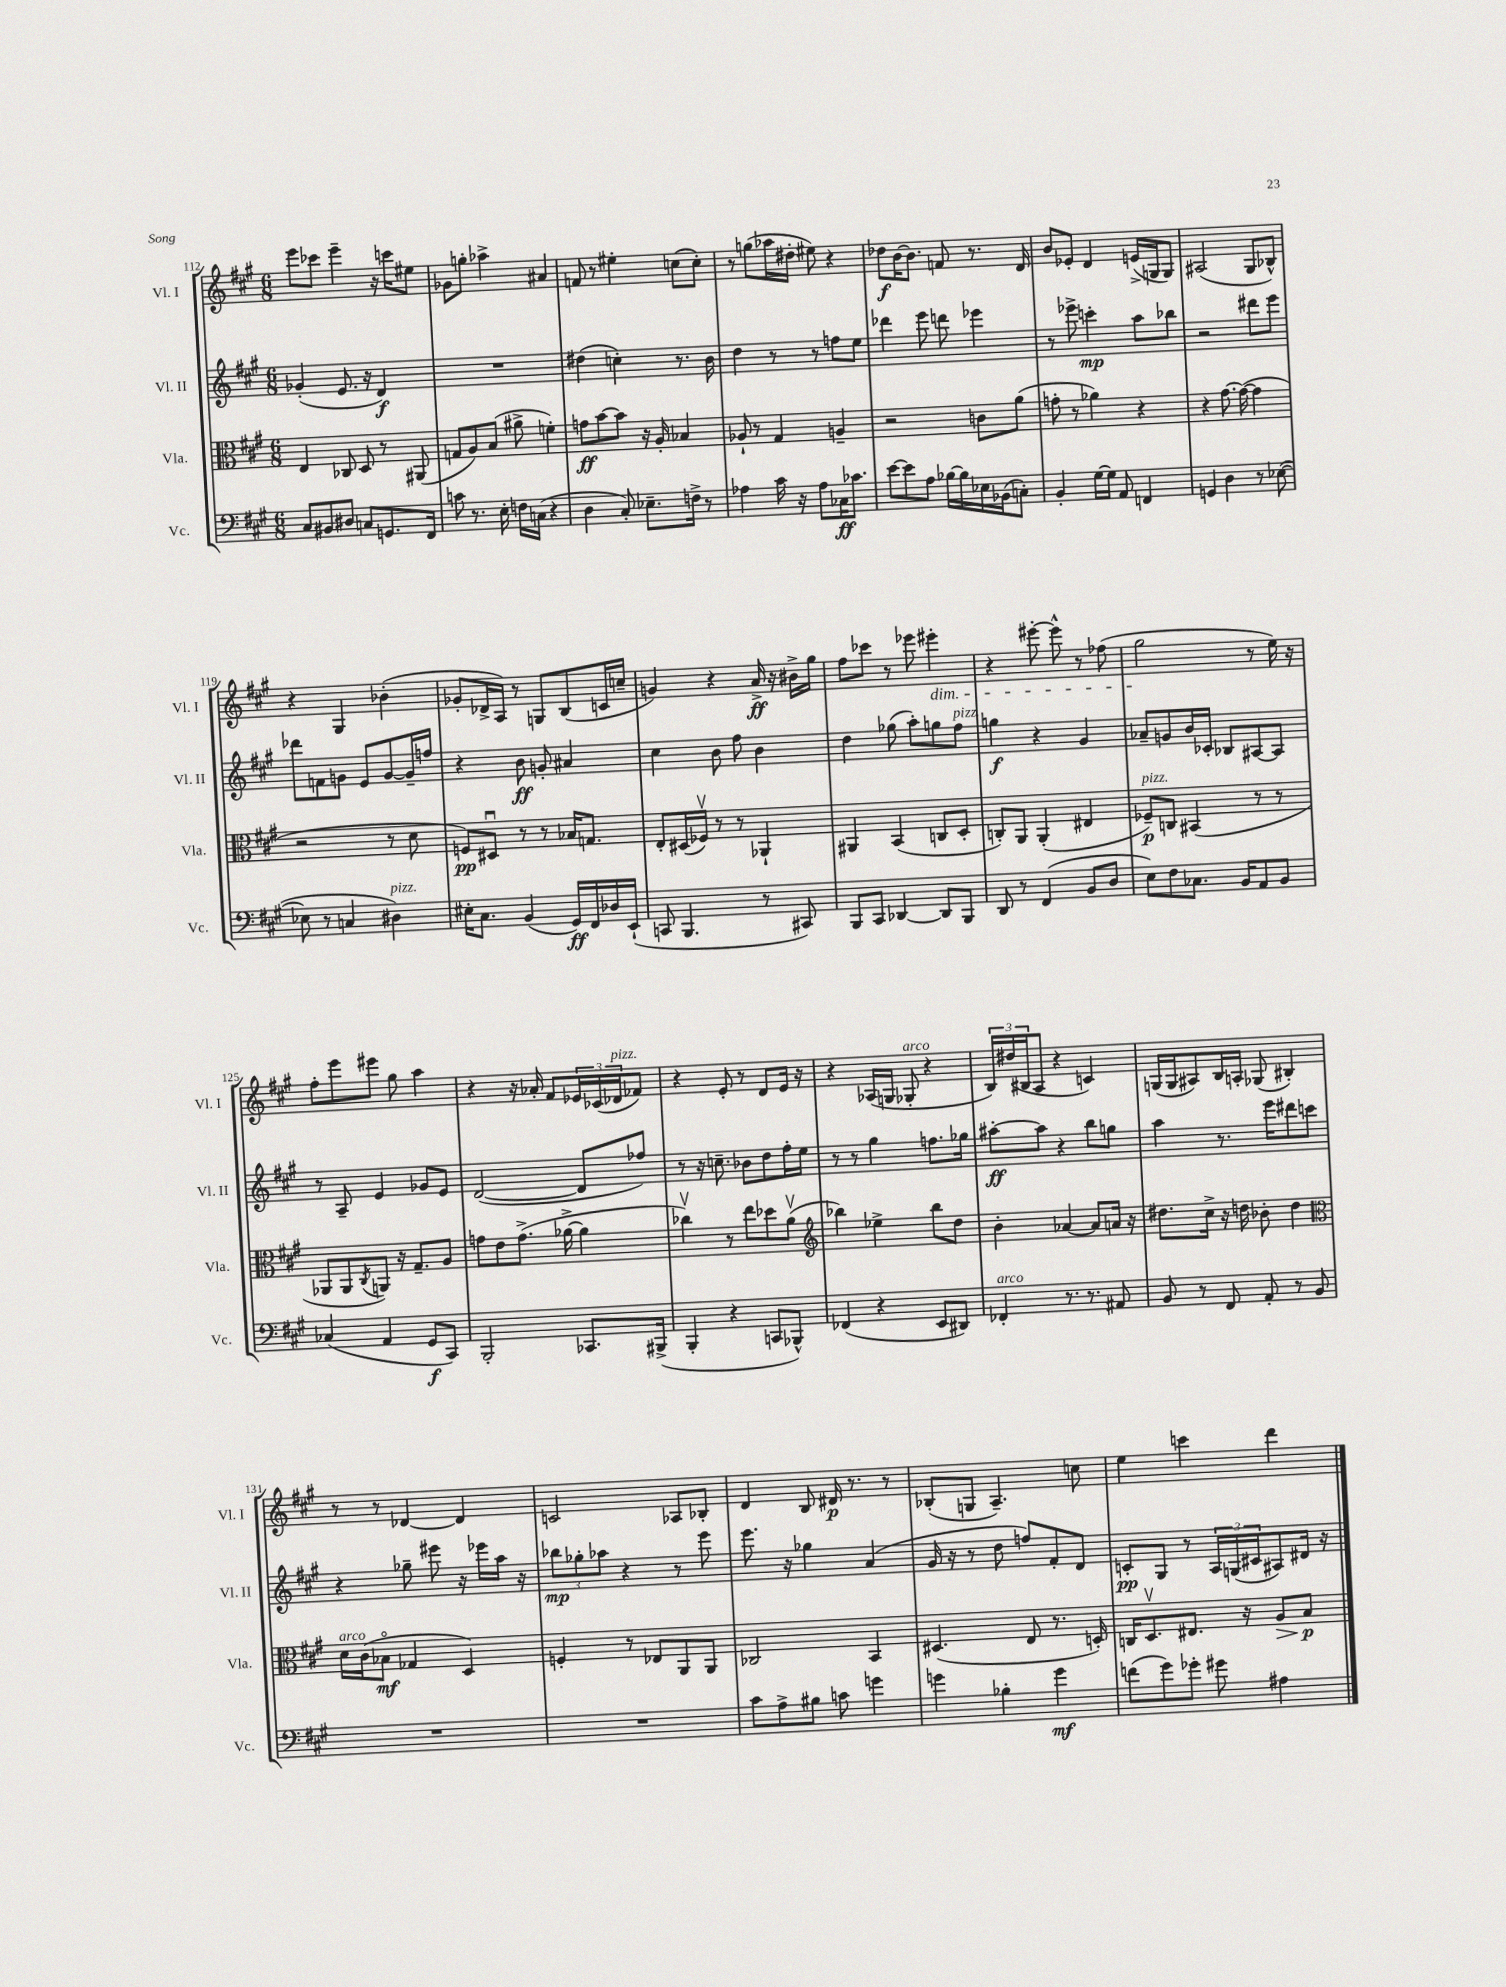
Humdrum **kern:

**kern	**dynam	**kern	**dynam	**kern	**dynam	**kern	**dynam
*part4	*part4	*part3	*part3	*part2	*part2	*part1	*part1
*staff4	*staff4	*staff3	*staff3	*staff2	*staff2	*staff1	*staff1
*I"Vc.	*	*I"Vla.	*	*I"Vl. II	*	*I"Vl. I	*
*I'Vc.	*	*I'Vla.	*	*I'Vl. II	*	*I'Vl. I	*
*clefF4	*	*clefC3	*	*clefG2	*	*clefG2	*
*k[f#c#g#]	*	*k[f#c#g#]	*	*k[f#c#g#]	*	*k[f#c#g#]	*
*M6/8	*	*M6/8	*	*M6/8	*	*M6/8	*
=112	=112	=112	=112	=112	=112	=112	=112
8C#/L	.	4E/	.	(4g-X'/	.	8eee\L	.
8BB#X/	.	.	.	.	.	8ccc-X\J	.
8D#X/J	.	8C-X/	.	8.e/	.	4eee~\	.
8Cn/L	.	8D/	.	.	.	.	.
.	.	.	.	16r	.	.	.
8.GGn/	.	8r	.	4d/)	f	16r	.
.	.	.	.	.	.	16cccn\KL	.
.	.	(8AA#X/	.	.	.	8ee#X\J	.
16FF#/Jk	.	.	.	.	.	.	.
=113	=113	=113	=113	=113	=113	=113	=113
8cn\	.	8Gn/L	.	2.r	.	8g-X\L	.
8.r	.	8A/)	.	.	.	8ggn'\J	.
.	.	(8B/J	.	.	.	4aa-X^\	.
16E'\	.	.	.	.	.	.	.
16Fn\LL	.	8a#X^\	.	.	.	.	.
(16Cn\JJ	.	.	.	.	.	.	.
4r	.	4fn'\)	.	.	.	4a#X/	.
=114	=114	=114	=114	=114	=114	=114	=114
4D\	.	8gn\L	ff	(4dd#X\	.	8fn/	.
.	.	[8b\	.	.	.	8r	.
8C#'/)	.	8b\J]	.	4ccn'\)	.	4ee#X'\	.
8.E-X~\L	.	16r	.	.	.	.	.
.	.	16A'/	.	.	.	.	.
.	.	4B-X/	.	8.r	.	(8ccn\L	.
16Fn^\Jk	.	.	.	.	.	.	.
8r	.	.	.	.	.	8cc'\J)	.
.	.	.	.	16b\	.	.	.
=115	=115	=115	=115	=115	=115	=115	=115
4A-X\	.	8A-X`/	.	4dd\	.	8r	.
.	.	8r	.	.	.	(8ggn\L	.
16c#\	.	4G#/	.	8r	.	16aa-X\L	.
16r	.	.	.	.	.	16dd#X'\JJ	.
8A-\L	.	.	.	8r	.	8ee#X\)	.
16C-X\K	ff	4An~/	.	8ffn\L	.	4r	.
8.c-X\J	.	.	.	.	.	.	.
.	.	.	.	8ee\J	.	.	.
=116	=116	=116	=116	=116	=116	=116	=116
[8e\L	.	2r	.	4ddd-X\	.	8dd-X\L	f
8e\]	.	.	.	.	.	[16b\K	.
.	.	.	.	.	.	8.b\J]	.
8A\J	.	.	.	8eee\	.	.	.
[16B-X\LL	.	.	.	8dddn\	.	8fn/	.
16B-\]	.	.	.	.	.	.	.
16E-X\	.	8cn\L	.	4eee-X\	.	8.r	.
(16BB-X\J	.	.	.	.	.	.	.
8Cn'\J)	.	(8a\J	.	.	.	.	.
.	.	.	.	.	.	16d/	.
=117	=117	=117	=117	=117	=117	=117	=117
4BB'/	.	8gn'\	.	8r	.	8b/L	.
.	.	8r	.	8eee-X^\	.	8e-X'/J	.
[16G#\LL	.	4a-X\)	.	4cccn'\	mp	4d/	.
16G#\JJ]	.	.	.	.	.	.	.
8AA/	.	.	.	.	.	.	.
4FFn/	.	4r	.	8aa\L	.	(16en^/LL	.
.	.	.	.	.	.	16Gn/J	.
.	.	.	.	8bb-X\J	.	8G/J)	.
=118	=118	=118	=118	=118	=118	=118	=118
4GGn/	.	4r	.	2r	.	(2A#X/	.
4D\	.	[8.g#\	.	.	.	.	.
.	.	(16g#\_	.	.	.	.	.
8r	.	4g#\]	.	8ddd#X\L	.	8G#/L	.
([8E-X\	.	.	.	8eee\J	.	8B-X^^/J)	.
!!LO:LB:g=z
=119	=119	=119	=119	=119	=119	=119	=119
8E-X\]	.	2r	.	8ddd-X\L	.	4r	.
8r	.	.	.	8fn\	.	.	.
4Cn/	.	.	.	8gn\J	.	4G#/	.
.	.	.	.	8e/L	.	.	.
!LO:TX:a:i:t=pizz.	!	!	!	!	!	!	!
4D#X\)	.	8r	.	[8g/	.	(4b-X'\	.
.	.	8d\	.	16g~/L]	.	.	.
.	.	.	.	16ffn/JJ	.	.	.
=120	=120	=120	=120	=120	=120	=120	=120
16E#X'\KL	.	8Fn/L)	pp	4r	.	8g-X'/L	.
8.C#\J	.	.	.	.	.	.	.
.	.	8D#Xu/J	.	.	.	16d-X^/L	.
.	.	.	.	.	.	16A/JJ)	.
(4BB/	.	8r	.	8b\	ff	8r	.
.	.	8r	.	8gn'/	.	8Gn/L	.
16GG#/LL)	ff	16B-X/KL	.	4a#X/	.	(8B/	.
16FF#/	.	8.Gn/J	.	.	.	.	.
16D-X/	.	.	.	.	.	16cn/L	.
(16EE`/JJ	.	.	.	.	.	16ccn~/JJ	.
=121	=121	=121	=121	=121	=121	=121	=121
8CCn/	.	8E'/L	.	4cc#\	.	4gn/)	.
4.BBB/	.	(16D#X/L	.	.	.	.	.
.	.	16F-Xv/JJ)	.	.	.	.	.
.	.	8r	.	8b\	.	4r	.
.	.	8r	.	8ff#\	.	.	.
8r	.	4AA-X`/	.	4b\	.	16a^/	ff
.	.	.	.	.	.	16r	.
8CC#X/)	.	.	.	.	.	16b#X^\LL	.
.	.	.	.	.	.	16gg#\JJ	.
=122	=122	=122	=122	=122	=122	=122	=122
8BBB/L	.	4AA#X/	.	4dd\	.	8ff#\L	.
8CC#/J	.	.	.	.	.	8ccc-X\J	.
[4DD-X/	.	(4BB/	.	(8gg-X\	.	8r	.
.	.	.	.	8aa'\L)	.	8eee-X\	.
!	!	!	!	!	!	!LO:TX:b:i:t=dim.	!
8DD-/L]	.	8Cn/L	.	8ggn\	.	4eee#X'\	.
!	!	!	!	!LO:TX:a:i:t=pizz.	!	!	!
8BBB/J	.	8D'/J	.	8ff#\J	.	.	.
=123	=123	=123	=123	=123	=123	=123	=123
8DD/	.	8Cn'/L)	.	4ggn\	f	4r	.
8r	.	8AA/J	.	.	.	.	.
(4FF#/	.	(4AA'/	.	4r	.	[8eee#X'\	.
.	.	.	.	.	.	8eee#^^\]	.
8BB/L	.	4E#X/	.	4g#/	.	8r	.
8D/J	.	.	.	.	.	(8ff-X\	.
=124	=124	=124	=124	=124	=124	=124	=124
!	!	!LO:TX:a:i:t=pizz.	!	!	!	!	!
8E\L)	.	8F-X~/L)	p	8a-X~/L	.	2gg#\	.
8F#\	.	8Cn/J	.	8gn/	.	.	.
8.C-X\J	.	(4BB#X/	.	16b/L	.	.	.
.	.	.	.	16c-X'/JJ	.	.	.
.	.	.	.	8B-X/L	.	.	.
16BB/KL	.	.	.	.	.	.	.
8AA/	.	8r	.	[8A#X/	.	8r	.
8BB/J	.	8r	.	8A#/J]	.	16ee\)	.
.	.	.	.	.	.	16r	.
!!LO:LB:g=z
=125	=125	=125	=125	=125	=125	=125	=125
(4C-X/	.	8AA-X/L	.	8r	.	8ff#'\L	.
.	.	8AA-/	.	8A~/	.	8eee\	.
.	.	8qC#/	.	.	.	.	.
4AA/	.	8AAn/J)	.	4e/	.	8eee#X\J	.
.	.	16r	.	.	.	8gg#\	.
.	.	8.G#~/L	.	.	.	.	.
8GG#/L	f	.	.	8g-X/L	.	4aa\	.
8CC#/J)	.	8A/J	.	8e/J	.	.	.
=126	=126	=126	=126	=126	=126	=126	=126
2BBB'/	.	8gn\L	.	([2d/	.	4r	.
.	.	8e\	.	.	.	.	.
.	.	(8.g^\J	.	.	.	16r	.
.	.	.	.	.	.	16a-X'/	.
.	.	.	.	.	.	8f#/L	.
.	.	[16a-X^\	.	.	.	.	.
8.CC-X/L	.	4a-\]	.	8d/L]	.	24e-X/L	.
.	.	.	.	.	.	(24c-X/	.
!	!	!	!	!	!	!LO:TX:a:i:t=pizz.	!
.	.	.	.	.	.	24d-X/J	.
.	.	.	.	8ff-X/J)	.	8f-X/J)	.
(16BBB#X^/Jk	.	.	.	.	.	.	.
=127	=127	=127	=127	=127	=127	=127	=127
4BBB'/	.	4cc-Xv\)	.	8r	.	4r	.
.	.	.	.	16r	.	.	.
.	.	.	.	8.ccn~\	.	.	.
4r	.	8r	.	.	.	8e'/	.
.	.	8ee\L	.	8b-X\L	.	8r	.
8CCn/L	.	8dd-X\	.	8dd\	.	8d/L	.
8BBB-X^^/J)	.	(8av\J	.	16ff#'\L	.	16e/Jk	.
.	.	.	.	16ee\JJ	.	16r	.
=128	=128	=128	=128	=128	=128	=128	=128
*	*	*clefG2	*	*	*	*	*
(4FF-X/	.	4bb-X\)	.	8r	.	4r	.
.	.	.	.	8r	.	.	.
4r	.	4ee-X^\	.	4gg#\	.	(16A-X/LL	.
.	.	.	.	.	.	16Gn/JJ	.
!	!	!	!	!	!	!LO:TX:a:i:t=arco	!
.	.	.	.	.	.	8G-X'/	.
8EE/L	.	8bb-\L	.	8.ffn\L	.	4r	.
8DD#X/J)	.	8dd\J	.	.	.	.	.
.	.	.	.	16gg-X\Jk	.	.	.
=129	=129	=129	=129	=129	=129	=129	=129
!LO:TX:a:i:t=arco	!	!	!	!	!	!	!
4FF-X'/	.	4b'\	.	[8aa#X'\L	ff	24B/LL)	.
.	.	.	.	.	.	(24dd#X/	.
.	.	.	.	.	.	24B#X/J	.
.	.	.	.	8aa#\J]	.	8A/J	.
8.r	.	[4a-X/	.	4r	.	4r	.
8.r	.	.	.	.	.	.	.
.	.	8a-/L]	.	8bb\L	.	4cn/)	.
8AA#X/	.	16an/Jk	.	8ggn\J	.	.	.
.	.	16r	.	.	.	.	.
=130	=130	=130	=130	=130	=130	=130	=130
8BB/	.	8.dd#X\L	.	4aa\	.	(16Gn/LL	.
.	.	.	.	.	.	16G/J	.
8r	.	.	.	.	.	8A#X/)	.
.	.	16cc#^\Jk	.	.	.	.	.
8FF#/	.	16r	.	8.r	.	16B/L	.
.	.	16ddn\	.	.	.	16An'/JJ	.
8AA'/	.	8b-X'\	.	.	.	(8G-X/	.
.	.	.	.	16eee\KL	.	.	.
8r	.	4dd\	.	8ddd#X\	.	4B#X'/)	.
8BB/	.	.	.	8cccn\J	.	.	.
!!LO:LB:g=z
=131	=131	=131	=131	=131	=131	=131	=131
*	*	*clefC3	*	*	*	*	*
!	!	!LO:TX:a:i:t=arco	!	!	!	!	!
2.r	.	16d\LL	.	4r	.	8r	.
.	.	(16c#\J	.	.	.	.	.
.	.	8B-X\J	mf	.	.	8r	.
.	.	4G-X/	.	8gg-X~\	.	[4d-X/	.
.	.	.	.	8eee#X\	.	.	.
.	.	4D/)	.	16r	.	4d-/]	.
.	.	.	.	16eee-X\LL	.	.	.
.	.	.	.	16aa\JJ	.	.	.
.	.	.	.	16r	.	.	.
=132	=132	=132	=132	=132	=132	=132	=132
2.r	.	4Fn'/	.	12bb-X\L	mp	2cn/	.
.	.	.	.	12gg-X'\	.	.	.
.	.	.	.	12aa-X\J	.	.	.
.	.	8r	.	4r	.	.	.
.	.	8E-X/L	.	.	.	.	.
.	.	8AA/	.	8r	.	8A-X/L	.
.	.	8AA/J	.	8eee\	.	8B-X'/J	.
=133	=133	=133	=133	=133	=133	=133	=133
8c#\L	.	2C-X/	.	8.eee\	.	4d/	.
8A^\	.	.	.	.	.	.	.
.	.	.	.	16r	.	.	.
8B#X\J	.	.	.	4gg-X\	.	8B/	.
8cn\	.	.	.	.	.	16d#X/	p
.	.	.	.	.	.	8.r	.
4gn\	.	4BB/	.	(4a/	.	.	.
.	.	.	.	.	.	8r	.
=134	=134	=134	=134	=134	=134	=134	=134
4gn\	.	(4.D#X/	.	16g#/	.	(8B-X'/L	.
.	.	.	.	16r	.	.	.
.	.	.	.	8r	.	8Gn/J	.
4B-X'\	.	.	.	8dd\	.	4.A~/)	.
.	.	8E/	.	8ffn/L)	.	.	.
4g\	mf	8.r	.	8f#'/	.	.	.
.	.	.	.	8d/J	.	8ccn\	.
.	.	16Dn'/)	.	.	.	.	.
=135	=135	=135	=135	=135	=135	=135	=135
(8fn\L	.	16Cn/KL	.	8cn'/L	pp	4ee\	.
.	.	8.Dv/	.	.	.	.	.
8g#\)	.	.	.	8G#/J	.	.	.
8g-X'\J	.	8.E#X/J	.	8r	.	4cccn\	.
8g#X\	.	.	.	24A/LL	.	.	.
.	.	.	.	(24Gn/	.	.	.
.	.	16r	.	.	.	.	.
.	.	.	.	24c#X/J	.	.	.
!	!	!	!LO:HP:b	!	!	!	!
4A#X\	.	8A/L	>	8A#X/)	.	4ddd\	.
.	.	8B/J	p	16d#X/Jk	.	.	.
.	.	.	.	16r	.	.	.
.	.	.	]	.	.	.	.
==	==	==	==	==	==	==	==
*-	*-	*-	*-	*-	*-	*-	*-
